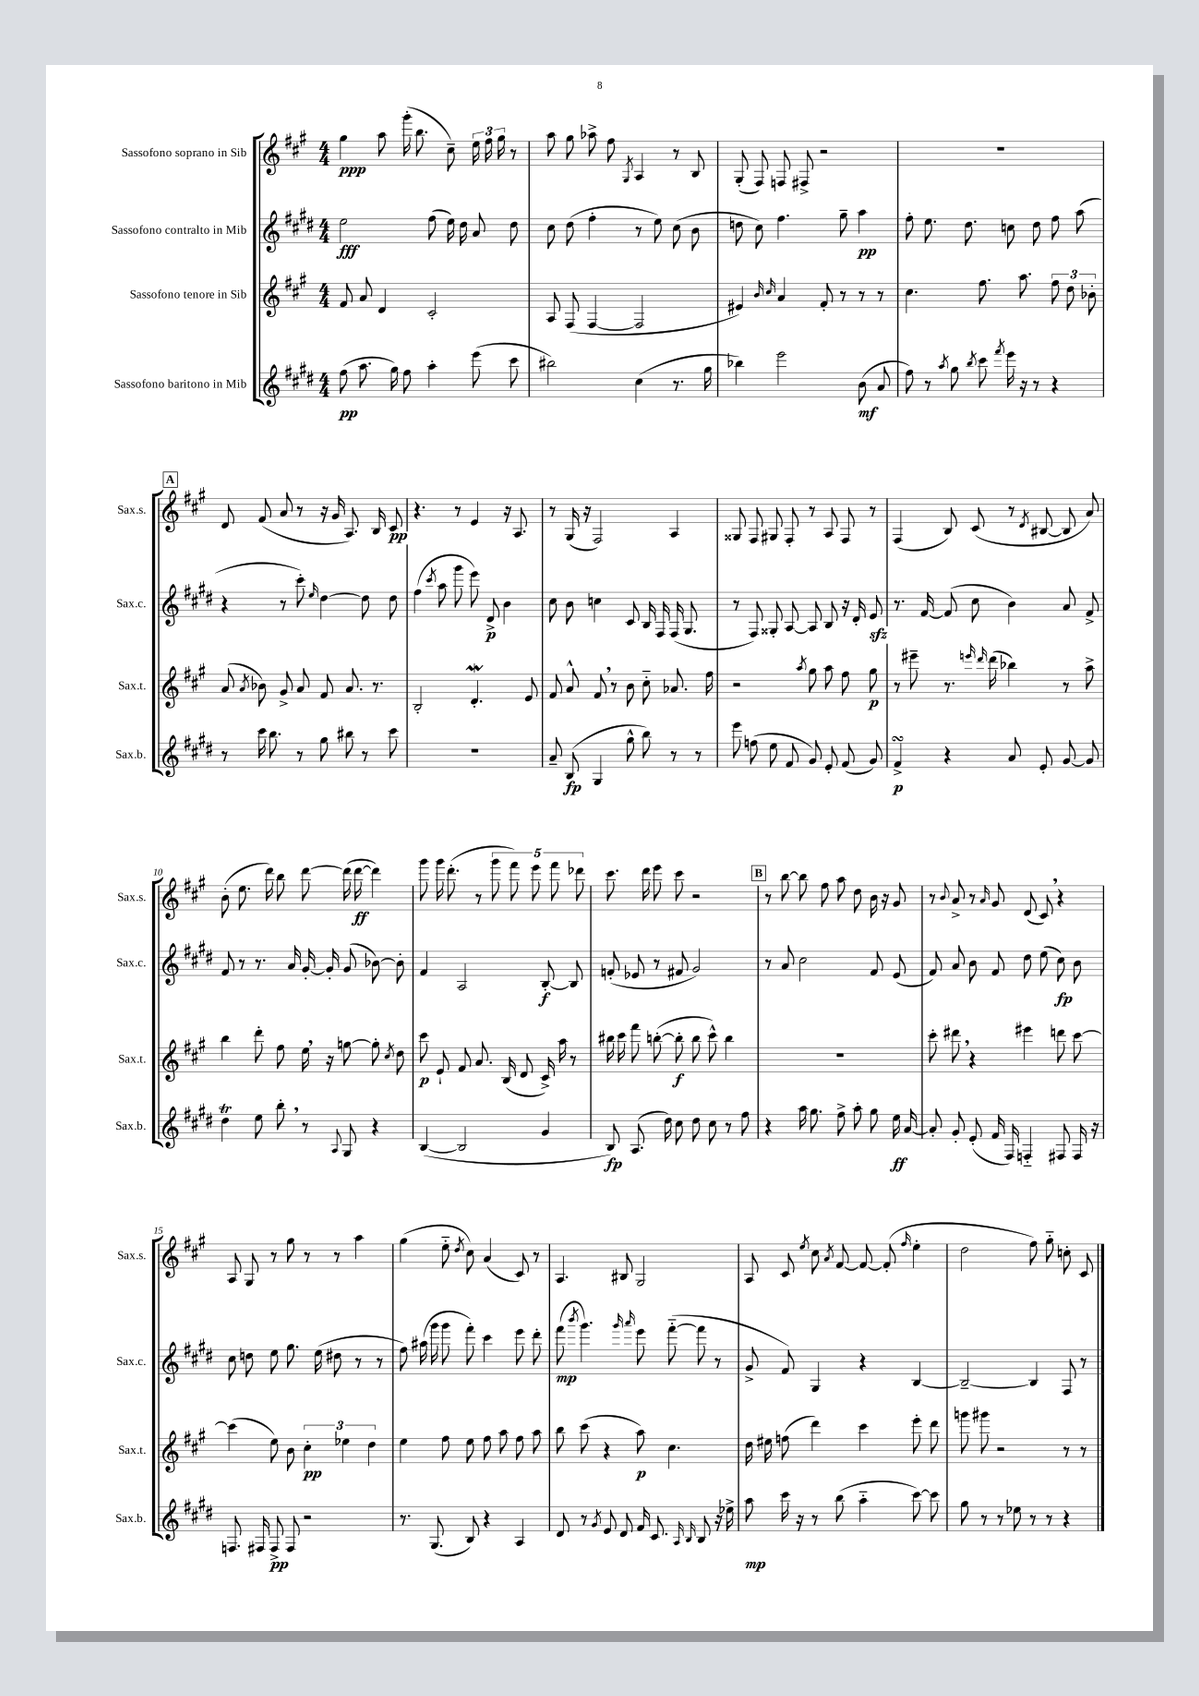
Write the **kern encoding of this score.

**kern	**kern	**kern	**kern
*staff4	*staff3	*staff2	*staff1
*clefG2	*clefG2	*clefG2	*clefG2
*k[f#c#g#d#]	*k[f#c#g#]	*k[f#c#g#d#]	*k[f#c#g#]
*M4/4	*M4/4	*M4/4	*M4/4
(8ff#	8f#	2ee	4gg#
8.aa	8a	.	.
.	4d	.	8aa
16gg#)	.	.	.
8ff#	.	.	(16ggg#'
.	.	.	8.bb
4aa'	2c#'	(8ff#	.
.	.	16ee)	8cc#~)
.	.	16dd#	.
(8eee	.	8a	24ee
.	.	.	24ff#
.	.	.	24gg#
8ccc#	.	8dd#	8r
=	=	=	=
2bb#)	8A	8cc#	8aa
.	(8F#	(8dd#	8gg#
.	[4F#	4ff#'	8aa-^
.	.	.	8ff#
.	.	.	8qG#
(4cc#	2F#]	8r	4A
.	.	8ee)	.
8.r	.	(8cc#	8r
.	.	8b	8B
16gg#	.	.	.
=	=	=	=
4bb-)	4e#)	8dd	(8G#'
.	.	8cc#)	8F#)
.	16qqb	.	.
.	16qqcc#	.	.
2eee	4a	4.ff#	8F
.	.	.	8F#^
.	8f#'	.	2r
.	8r	8gg#~	.
(8b	8r	4aa	.
8a	8r	.	.
=	=	=	=
8ff#)	4.cc#	8ff#'	1r
8r	.	8.ee	.
8qaa	.	.	.
8gg#	.	.	.
.	.	8.dd#	.
8qbb	.	.	.
8ccc#	8.ff#	.	.
8qfff#	.	.	.
16eee	.	8cc	.
16r	8.aa	.	.
8r	.	8dd#	.
4r	12ff#	8ff#	.
.	12dd	.	.
.	.	(8aa	.
.	12b-'	.	.
=	=	=	=
8r	(8a	4r	8d
.	8qa	.	.
16ccc#	8b-)	.	(8f#
8.bb	.	.	.
.	8g#^	8r	8a
8r	8a	8ccc#')	8r
.	.	16qqee	.
8gg#	8f#	[4dd#	16r
.	.	.	16g#
8bb#	8.a	.	8.A)
8r	.	8dd#]	.
.	8.r	.	16B
8ccc#	.	8dd#	8c#
=	=	=	=
1r	2B'	(4ff#	4.r
.	.	8qccc#	.
.	.	8aa	.
.	.	8ggg#	8r
.	4.d'	8eee)	4e
.	.	8d#^	.
.	.	4b	16r
.	.	.	8.A
.	8e	.	.
=	=	=	=
8a~	8f#	8cc#	8r
(8B	8a^^	8b	(16G#
.	.	.	16r
4G#	8f#	4cc	2F#)
.	8r	.	.
8gg#^^	8b	8c#	.
8bb)	8cc#'~	16B	.
.	.	16F#	.
8r	8.a-	(16F#	4A
.	.	8.G#	.
8r	.	.	.
.	16ff#	.	.
=	=	=	=
8eee	2r	8r	8G##
(8ff	.	8F#)	8F#
8ee	.	8G##'	8G#
8f#	.	[8A	8F#'
.	8qaa	.	.
8g#)	8gg#	8A]	8r
8e'	8aa	8B	8A
(8f#	8ff#	16r	8F#
.	.	16d#'	.
8g#)	8gg#	8e	8r
=	=	=	=
4f#^	8r	8.r	(4F#
.	8eee#~	.	.
.	.	[16f#	.
4r	8.r	(8f#]	8B)
.	.	8cc#	(8c#
.	16qqeee	.	.
.	16qqddd	.	.
.	(16ddd	.	.
8a	4bb-)	4b)	8r
.	.	.	8qd
8e'	.	.	[8B#
[8g#	8r	8a	8B#]
8g#]	8aa^	8f#^	8a)
=	=	=	=
4dd#	4bb	8f#	(8b'
.	.	8r	8.ee
8ee	8ddd'	8.r	.
.	.	.	16ddd)
8bb'	8ff#	.	8bb
.	.	16a	.
8r	16ee	[16g#'	[8ddd
.	16r	16g#']	.
8qqA	.	.	.
8G#	[8gg	(8g#	(16ddd]
.	.	.	[16ddd
4r	8gg']	[8b-)	4ddd])
.	8qcc#	.	.
.	8dd	8b-']	.
=	=	=	=
([4B	8ccc#	4f#	8ggg#
.	8e`	.	16ggg#
.	.	.	(8.ddd'
2B]	8f#	2A	.
.	8.a	.	8r
.	.	.	10ggg#
.	(16B	.	.
.	.	.	10fff#)
.	8d	.	.
.	.	.	10eee
4g#	16c#^)	[8B'	.
.	.	.	10fff#
.	16aa	.	.
.	8r	8B]	.
.	.	.	10ddd-
=	=	=	=
8B)	16bb#	(8f'	8.ccc#
.	16ccc#	.	.
(8.A	8fff#	8e-	.
.	.	.	16ddd
.	([8bb'	8r	8eee
16dd#)	.	.	.
8cc#	8bb']	8f#	8ccc#
8dd#	8bb	2g#)	2r
8cc#	8ccc#^^)	.	.
8r	4bb	.	.
8ff#	.	.	.
=	=	=	=
4r	1r	8r	8r
.	.	8a	[8bb
16aa	.	2cc#	8bb]
8.gg#	.	.	.
.	.	.	8ff#
8ff#^	.	.	8aa
8aa'	.	.	8dd
8gg#	.	8f#	16b
.	.	.	16r
16ee	.	(8e	8g#
[16a	.	.	.
=	=	=	=
8a']	8ccc#'	8f#)	8r
.	.	.	8qqb
8g#'	8ddd#	8a	8a^
(8e'	4r	8b	8r
.	.	.	16qqa
16f#	.	8f#	8g#
16F#)	.	.	.
4F'~	4eee#	8dd#	(8d
.	.	(8ee	8c#)
8F#	8ddd	8cc#)	4r
16F#	[8ccc#	8b	.
16r	.	.	.
=	=	=	=
8.F	(4ccc#]	8cc#	8A
.	.	8dd	8G#
16F#	.	.	.
8F#^	8ee)	8ee	8r
8F#	8b	8.gg#	8gg#
2r	6cc#'	.	8r
.	.	(16ee	.
.	.	8dd#	8r
.	6ee-	.	.
.	.	8r	4aa
.	6dd	.	.
.	.	8r	.
=	=	=	=
8.r	4ee	8ff#)	(4gg#
.	.	(16aa#	.
(8.G#	.	16ggg#	.
.	8ff#	8ggg#	8ee'~
.	.	.	8qdd
8B)	8ee	8fff#')	8cc#)
4r	8ff#	4ccc#	(4a
.	8aa	.	.
4A	8ff#	8eee	8c#)
.	8aa	8ddd#'	8r
=	=	=	=
8d#	8bb	(8fff#	4.A
.	.	8qbbb	.
8r	(8ccc#	4.ggg#)	.
8qg#	.	.	.
8e	4r	.	.
8d#	.	.	8B#
.	.	16qqggg#	.
.	.	16qqaaa	.
16f#	8aa)	8eee	2G#
8.c#	.	.	.
.	4.cc#	([8fff#'~	.
16qqA	.	.	.
16qqB	.	.	.
8B	.	8fff#]	.
16r	.	8r	.
16ee-^	.	.	.
=	=	=	=
8aa	16dd	8g#^	8A
.	16ee#	.	.
16ccc#	(8ff	8f#)	8c#
16r	.	.	.
.	.	.	8qee
8r	4ddd)	4G#	8cc#
.	.	.	8qa
(8bb	.	.	[8f#
4aa'~	4ccc#	4r	8f#_
.	.	.	(8f#']
.	.	.	16qqff#
[8ccc#)	8eee'	[4B	4ee'
8ccc#]	8ddd	.	.
=	=	=	=
8gg#	8ggg	2B~_	2dd
8r	8ggg#	.	.
8r	2r	.	.
8ee-	.	.	.
8r	.	4B]	8ff#)
8r	.	.	8gg#'~
4r	8r	8F#	8cc'
.	8r	8r	8c#
==	==	==	==
*-	*-	*-	*-
